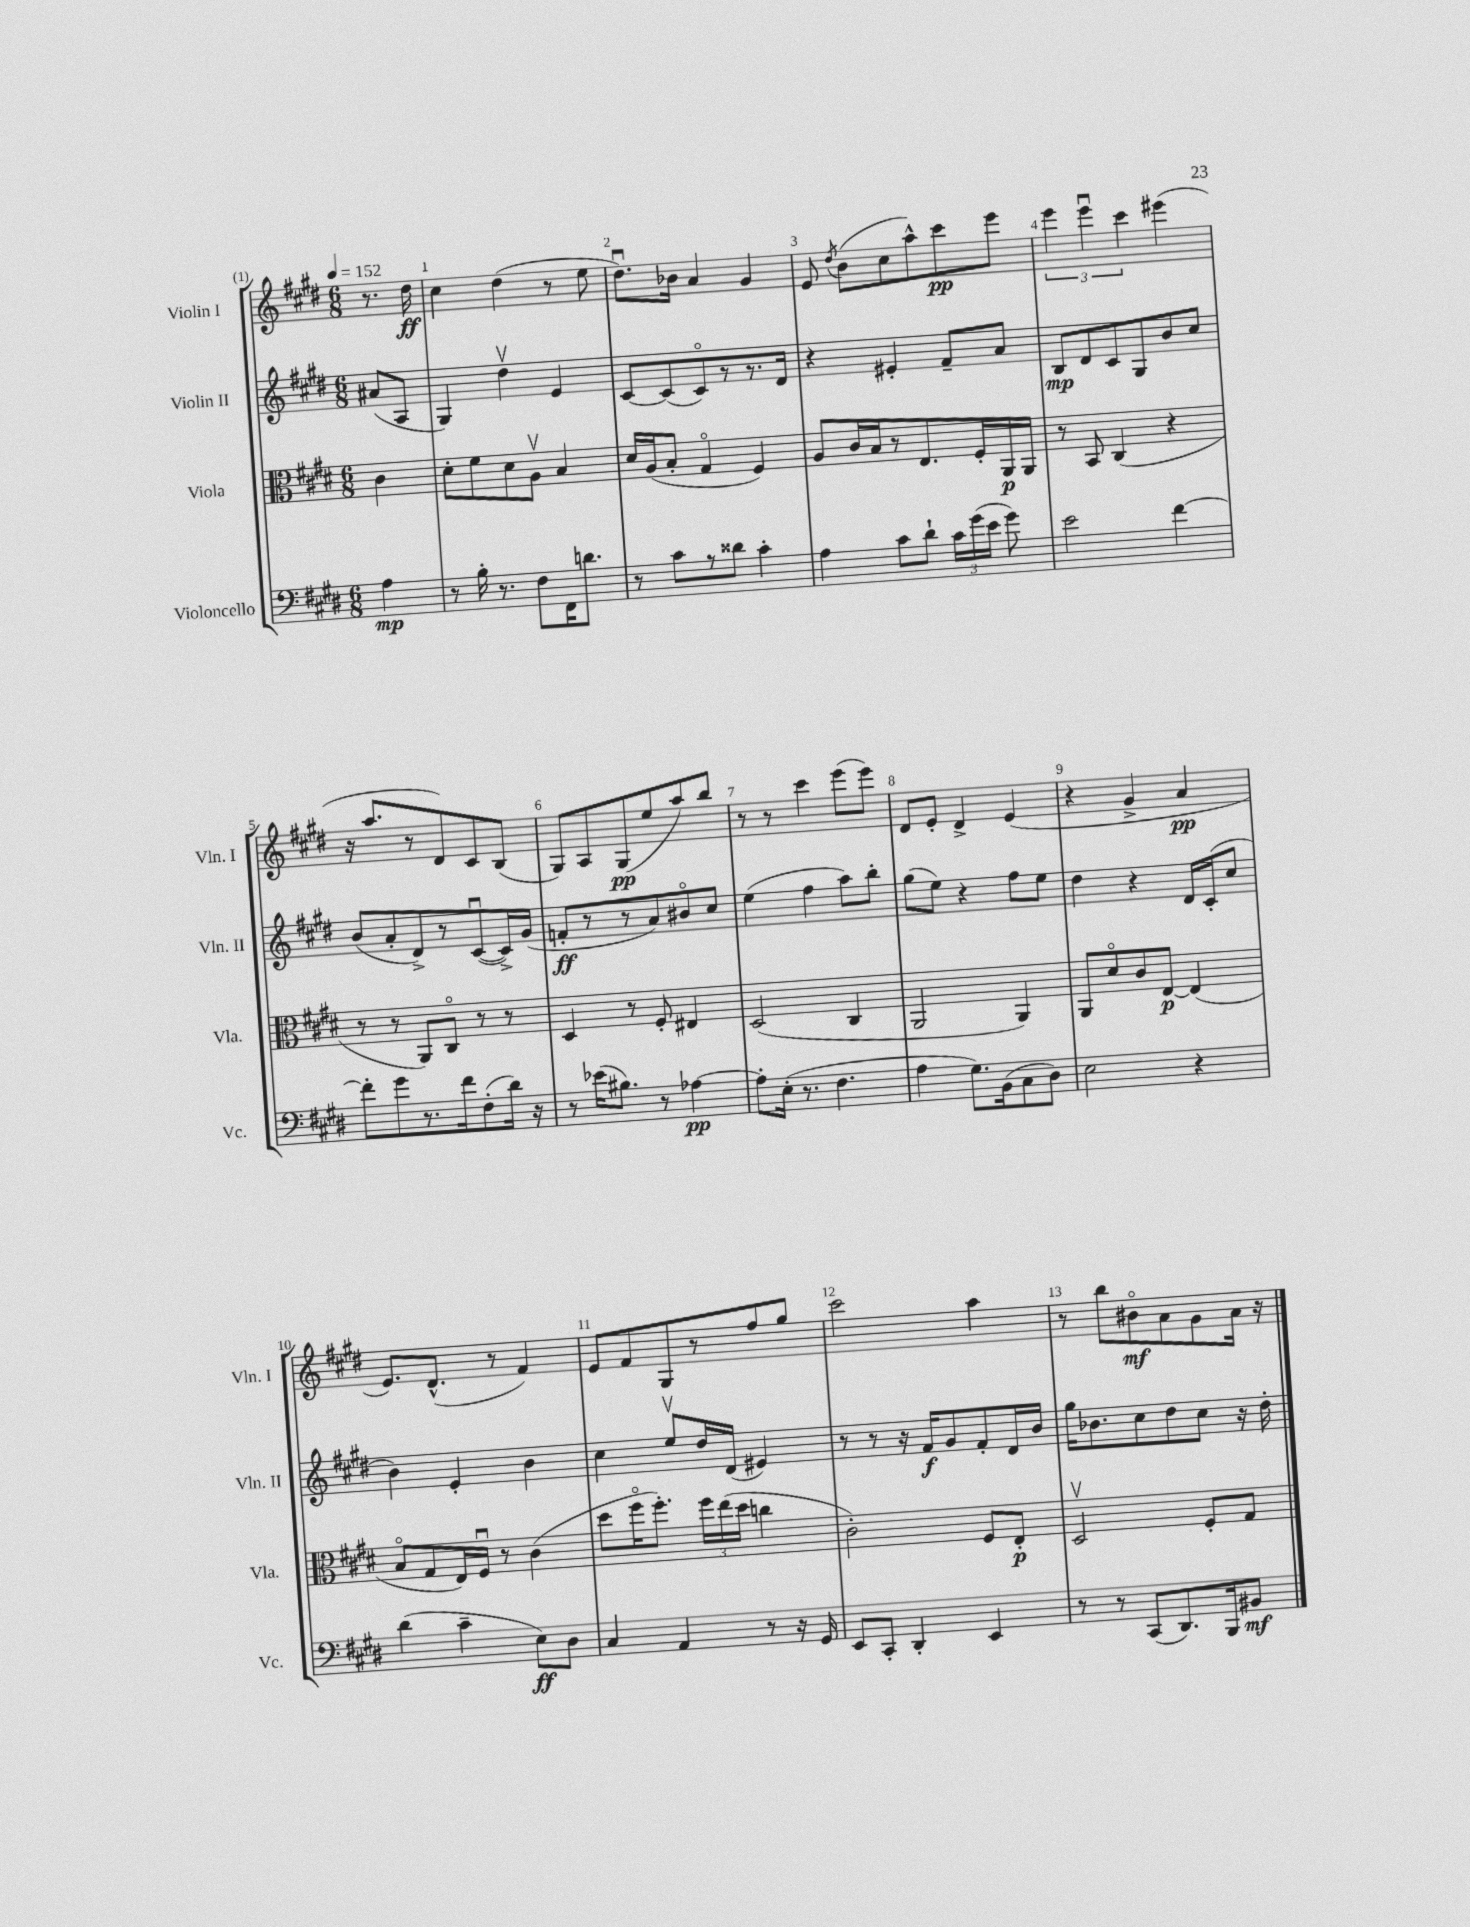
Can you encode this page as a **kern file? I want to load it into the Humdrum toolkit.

**kern	**kern	**kern	**kern
*staff4	*staff3	*staff2	*staff1
*clefF4	*clefC3	*clefG2	*clefG2
*k[f#c#g#d#]	*k[f#c#g#d#]	*k[f#c#g#d#]	*k[f#c#g#d#]
*M6/8	*M6/8	*M6/8	*M6/8
*MM152	*MM152	*MM152	*MM152
4A	4c#	(8a#	8.r
.	.	8A	.
.	.	.	16dd#
=	=	=	=
8r	8d#'	4G#)	4cc#
16B'	8f#	.	.
8.r	.	.	.
.	8d#	4dd#v	(4dd#
8F#	8Av	.	.
16FF#	4B	4e	8r
8.d	.	.	.
.	.	.	8ee
=	=	=	=
8r	16d#	[8c#	8.dd#u)
.	(16A	.	.
8c#	8B'	(8c#]	.
.	.	.	16b-
8r	4G#o	8c#o)	4a
8d##	.	8r	.
4c#'	4F#)	8.r	4g#
.	.	16d#	.
=	=	=	=
4A	8A	4r	8e
.	.	.	8qdd#
.	16c#	.	(8b
.	16B	.	.
8c#	8r	4e#'	8cc#
8d#`	8.E	.	8aa^^)
24c#	.	8f#~	8ccc#
(24g#	.	.	.
.	16F#'	.	.
24e	.	.	.
8g#)	16AA	8a	8eee
.	16AA	.	.
=	=	=	=
2e	8r	8B	6eee
.	8BB	8d#	.
.	.	.	6eeeu
.	(4C#	8c#	.
.	.	.	6ccc#
.	.	8G#	.
[4f#	4r	8b	(4eee#
.	.	8cc#	.
=	=	=	=
8f#']	8r	(8b	16r
.	.	.	8.aa
8g#	8r	8a'	.
8.r	8AA)	8d#^)	8r
.	8C#o	8r	8d#)
16f#	.	.	.
(8F#'	8r	([8c#u	8c#
16d#)	8r	16c#^])	(8B
16r	.	(16g#	.
=	=	=	=
8r	4D#	8f'	8G#)
(16e-	.	8r	8A
8.B#)	.	.	.
.	8r	8r	(8G#
8r	8F#'	8a)	8ee
[4A-	4E#	8b#o	8aa)
.	.	8cc#	8bb
=	=	=	=
8A-']	(2D#	(4ee	8r
(16E'	.	.	8r
8.r	.	.	.
.	.	4ff#	4ccc#
4.F#	.	.	.
.	4C#	8aa)	(8eee
.	.	8bb'	8eee)
=	=	=	=
4A	2AA	(8gg#	8d#
.	.	8ee)	8e'
8.G#)	.	4r	4d#^
(16BB	.	.	.
8C#	4AA)	8ff#	(4e
8D#)	.	8ee	.
=	=	=	=
2E	8AA	4dd#	4r
.	8d#o	.	.
.	8c#	4r	4g#^
.	[8E	.	.
4r	(4E]	16d#	4a
.	.	(16c#'	.
.	.	8cc#	.
=	=	=	=
(4d#	8Bo	4b)	8.e)
.	8G#	.	.
.	.	.	(8.d#^^
4c#~	16E)	4e'	.
.	16F#u	.	.
.	8r	.	8r
8E)	(4c#	4b	4f#)
8D#	.	.	.
=	=	=	=
4C#	8dd#	4cc#	8e
.	16ff#o	.	8f#
.	8.ff#')	.	.
4AA	.	8eev	8G#
.	24ff#	16dd#	8r
.	(24ee	.	.
.	.	(16d#	.
.	24dd#	.	.
8r	4cc	4e#)	8ff#
16r	.	.	8gg#
16GG#	.	.	.
=	=	=	=
8EE	2c#')	8r	2ccc#
8CC#'	.	8r	.
4DD#'	.	16r	.
.	.	16f#	.
.	.	8g#	.
4EE	8F#	8f#'	4aa
.	8E'	16d#	.
.	.	16b	.
=	=	=	=
8r	2D#v	16gg#	8r
.	.	8.b-	.
8r	.	.	8bb
(8CC#	.	8cc#	8b#o
8.DD#)	.	8dd#	8a
.	8F#'	8cc#	8g#
16BBB	.	.	.
8BB#	8G#	16r	16a
.	.	16dd#'	16r
==	==	==	==
*-	*-	*-	*-
